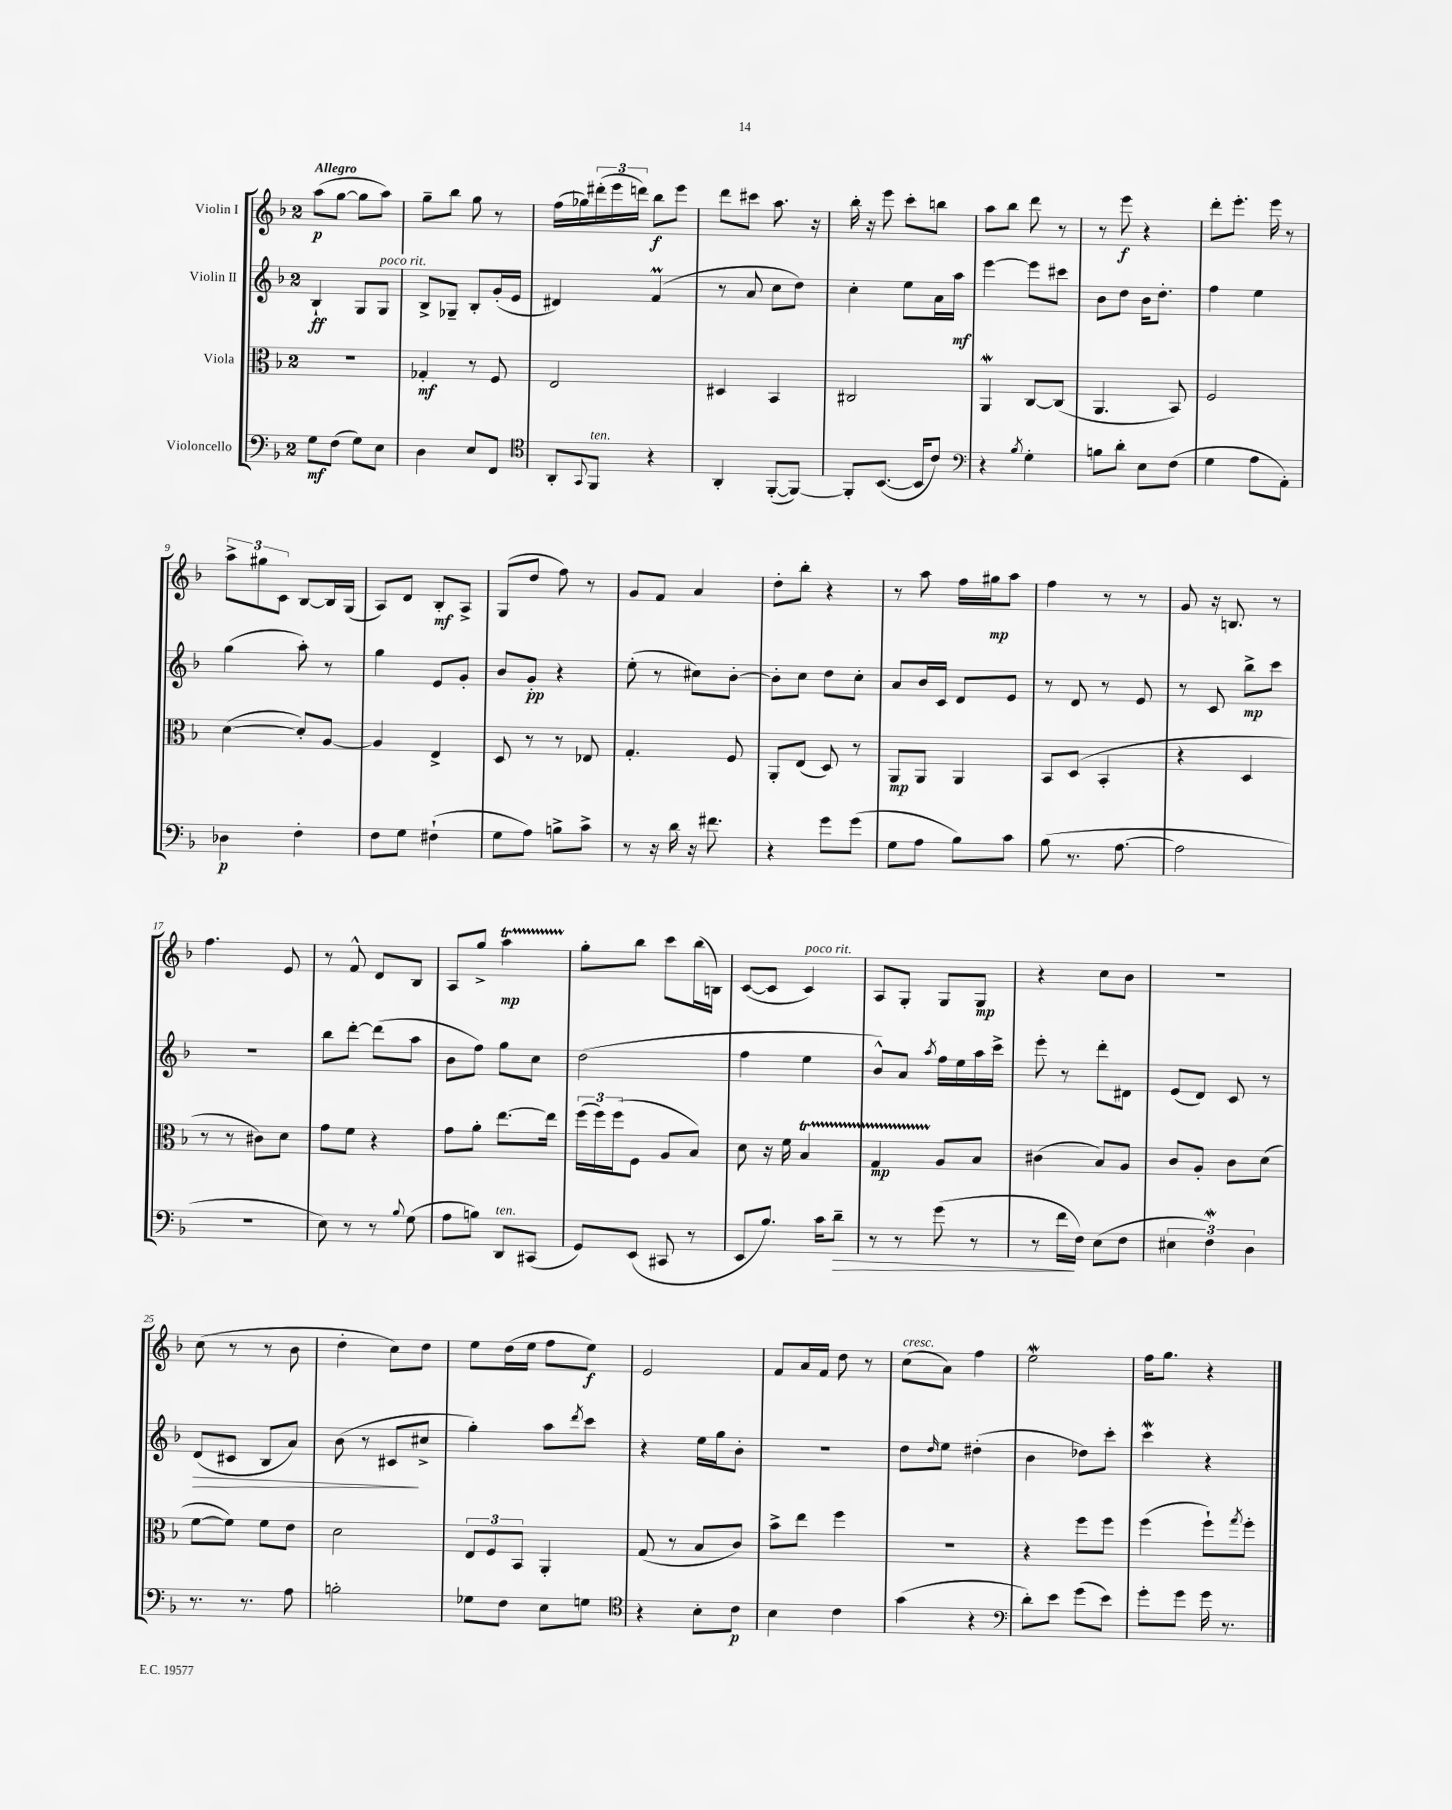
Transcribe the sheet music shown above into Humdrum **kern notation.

**kern	**kern	**kern	**kern
*staff4	*staff3	*staff2	*staff1
*clefF4	*clefC3	*clefG2	*clefG2
*k[b-]	*k[b-]	*k[b-]	*k[b-]
*M2/4	*M2/4	*M2/4	*M2/4
8G	2r	4B-`	(8aa
(8F	.	.	[8gg
8G)	.	8G	8gg]
8E	.	8G	8aa)
=	=	=	=
4D	4G-'	8B-^	8gg~
.	.	8G-~	8bb-
8E	8r	8B-'	8gg
8FF	8F	(16g'	8r
.	.	16e	.
=	=	=	=
*clefC4	*	*	*
8AA'	2E	4d#)	(16ff
.	.	.	16gg-)
8qqGG	.	.	.
8FF	.	.	(24ddd#'
.	.	.	24eee
.	.	.	24ddd)
4r	.	(4f	8bb-
.	.	.	8eee
=	=	=	=
4AA'	4D#	8r	8ddd
.	.	8a	8ccc#
([8FF'	4BB-	8cc	8.aa
8FF_)	.	8dd)	.
.	.	.	16r
=	=	=	=
8FF']	2C#	4cc'	16bb-'
.	.	.	16r
([8.BB-	.	.	8eee
.	.	8ee	8ccc'
16BB-]	.	.	.
8c)	.	16a	8bb
.	.	16aa	.
=	=	=	=
*clefF4	*	*	*
4r	4AA	[4eee	8aa
.	.	.	8bb-
8qB-	.	.	.
4G'	[8C	8eee]	8ddd
.	(8C]	8ccc#	8r
=	=	=	=
8B	4.AA	8b-	8r
8d'	.	8dd	8eee
8E	.	16b-	4r
.	.	8.dd'	.
(8F	8BB-)	.	.
=	=	=	=
4G	2F	4ff	8ddd'
.	.	.	8.eee'
8A	.	4ee	.
.	.	.	16eee
8AA')	.	.	8r
=	=	=	=
4D-	([4d	(4gg	12aa^
.	.	.	12gg#
.	.	.	12c
4F'	8d'])	8aa')	[8B-
.	[8A	8r	16B-]
.	.	.	(16G
=	=	=	=
8F	4A]	4gg	8A)
8G	.	.	8d
(4F#`	4E^	8e	8B-'
.	.	8g'	8A^
=	=	=	=
8G	8D	8b-	(8G
8A)	8r	8g'	8dd
8B^	8r	4r	8ff)
8c^	8E-	.	8r
=	=	=	=
8r	4.G'	(8ee'	8g
16r	.	8r	8f
16d	.	.	.
16r	.	8cc#)	4a
8.f#	.	.	.
.	8F	[8b-'	.
=	=	=	=
4r	8AA'	8b-']	8dd'
.	(8E	8cc	8bb-'
8g	8D)	8dd	4r
(8g	8r	8cc'	.
=	=	=	=
8G	8AA	8a	8r
8A	8AA	16b-	8aa
.	.	16c	.
8B-)	4AA	8d	16ff
.	.	.	16gg#
8c	.	8e	8aa
=	=	=	=
(8B-	8BB-	8r	4ff
8.r	(8D	8d	.
.	4BB-'	8r	8r
[8.A	.	.	.
.	.	8e	8r
=	=	=	=
2A]	4r	8r	8g
.	.	8c	16r
.	.	.	8.B
.	4D	8bb-^	.
.	.	8ccc	8r
=	=	=	=
2r	8r	2r	4.ff
.	8r	.	.
.	8c#)	.	.
.	8d	.	8e
=	=	=	=
8E)	8g	8bb-	8r
8r	8f	[8ddd'	8f^^
8r	4r	(8ddd]	8d
8qqB-	.	.	.
(8G	.	8aa	8B-
=	=	=	=
8A	8g	8b-	8A
8B)	8a'	8ff)	8gg^
8DD	[8.ee	8gg	4aa
(8CC#	.	8cc	.
.	16ee]	.	.
=	=	=	=
8GG)	(24ff	(2dd	8gg'
.	24ff)	.	.
.	(24ff	.	.
(8EE	8F	.	8bb-
8CC#	8A	.	8ccc
8r	8B-)	.	(16bb-
.	.	.	16B)
=	=	=	=
8EE	8d	4ff	([8c
8.B-)	16r	.	8c]
.	16f	.	.
.	4B-	4ee	4c)
16c	.	.	.
8d~	.	.	.
=	=	=	=
8r	4G	8b-^^)	8A
8r	.	8a	8G'
.	.	8qaa	.
(8g	8A	16ff	8G
.	.	16ee	.
8r	8B-	16aa	8G
.	.	16ccc^	.
=	=	=	=
8r	(4c#	8eee'	4r
16f	.	8r	.
16F)	.	.	.
(8E	8B-)	8ddd'	8cc
8F	8A	8d#	8b-
=	=	=	=
6E#	8c	(8e	2r
.	8A'	8d)	.
6F)	.	.	.
.	8c	8c	.
6D	.	.	.
.	(8d	8r	.
=	=	=	=
8.r	[8f	(8d	(8cc
.	8f])	8c#	8r
8.r	.	.	.
.	8f	8B-	8r
8A	8e	8a)	8b-
=	=	=	=
2B'	2d	(8b-	4dd'
.	.	8r	.
.	.	8c#	8cc)
.	.	8cc#^	8dd
=	=	=	=
8G-	12E	4gg')	8ee
.	12F	.	.
8F	.	.	(16dd
.	12BB-	.	.
.	.	.	16ee
8E	4AA'	8aa	8ff
.	.	8qddd	.
8G	.	8ccc	8ee)
=	=	=	=
*clefC4	*	*	*
4r	(8G	4r	2e
.	8r	.	.
8B-'	8B-	16ee	.
.	.	16gg	.
8c	8c)	8b-'	.
=	=	=	=
4B-	8b-^	2r	8f
.	8ee	.	16a
.	.	.	16f
4c	4ff	.	8dd
.	.	.	8r
=	=	=	=
(4g	2r	8dd	(8cc
.	.	16qqdd	.
.	.	8ee	8a)
4r	.	(4dd#'	4ff
=	=	=	=
*clefF4	*	*	*
8d')	4r	4b-	2ee
8e	.	.	.
(8g	8ff	8dd-)	.
8e)	8ff	8ccc'	.
=	=	=	=
8g'	(4ff	4ccc	16ff
.	.	.	8.gg
8g	.	.	.
16g	8ff`)	4r	4r
8.r	.	.	.
.	8qgg	.	.
.	8ff'	.	.
==	==	==	==
*-	*-	*-	*-
